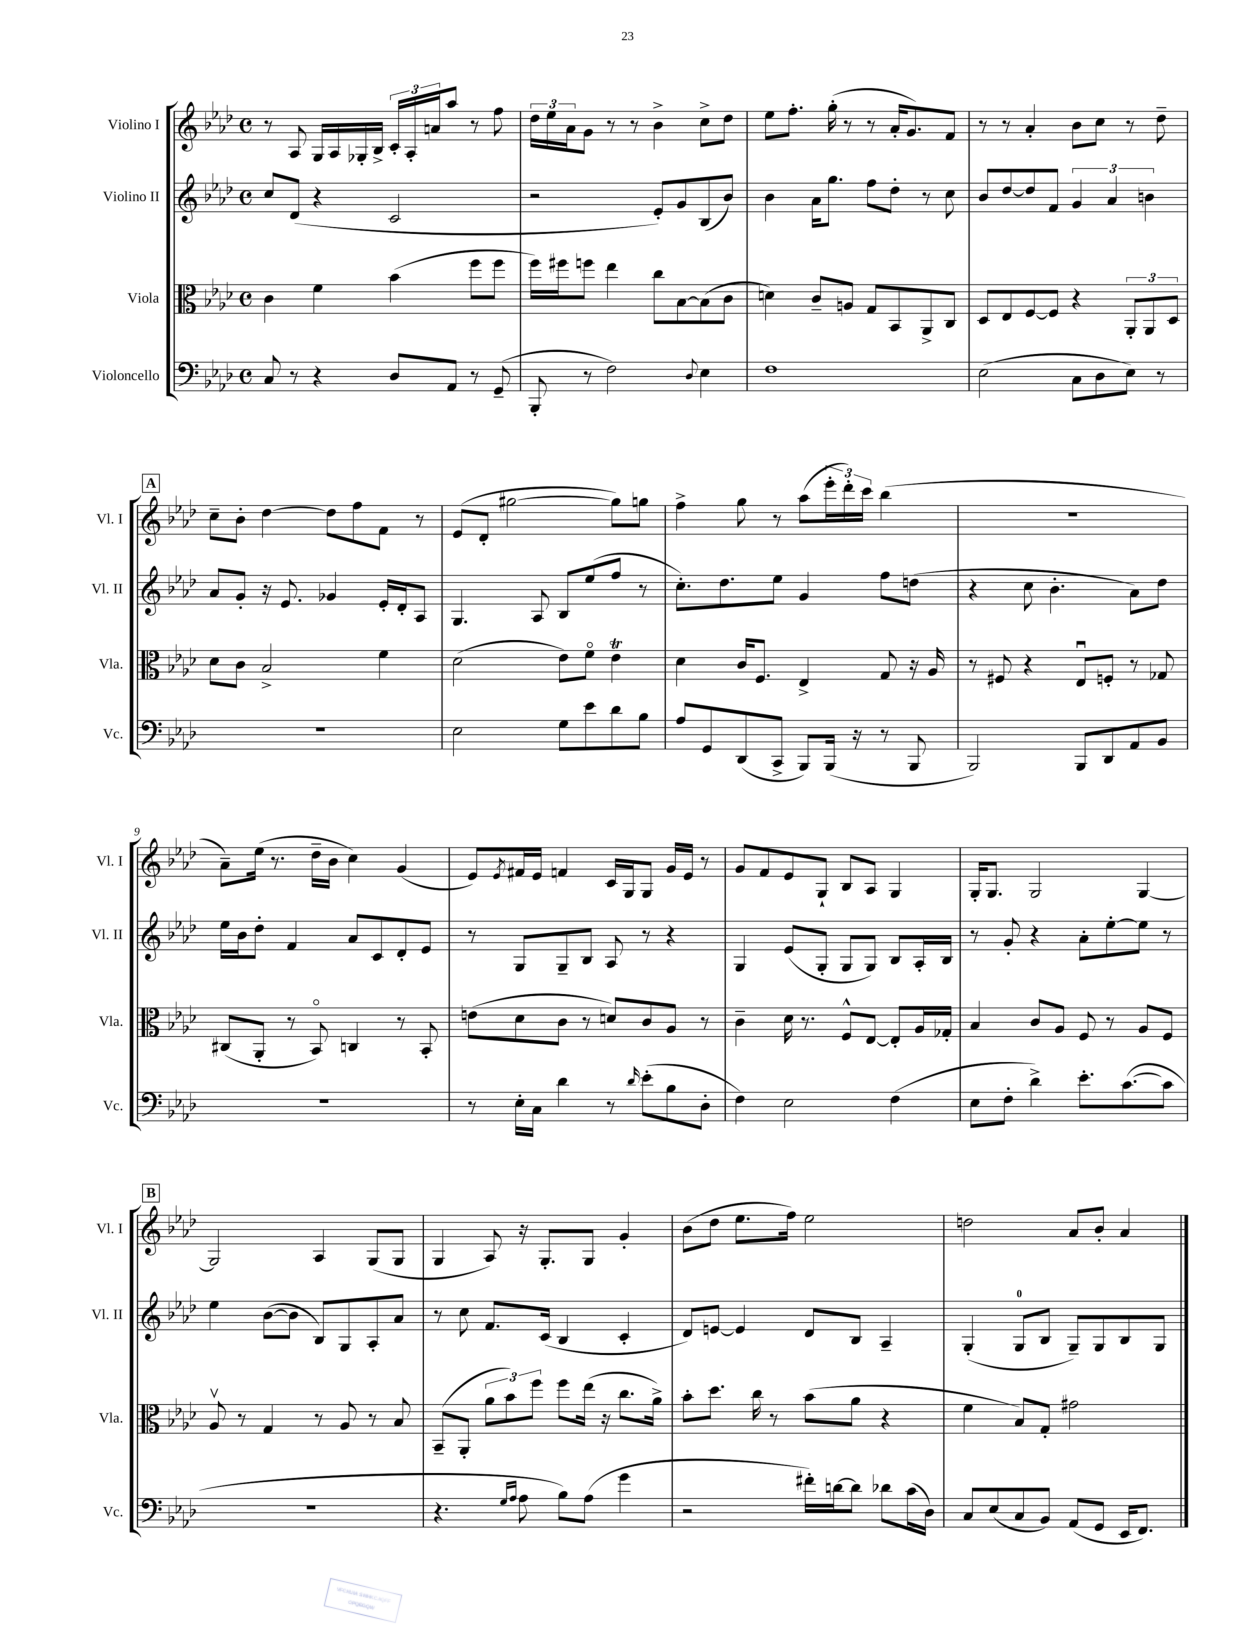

**kern	**kern	**kern	**kern
*staff4	*staff3	*staff2	*staff1
*clefF4	*clefC3	*clefG2	*clefG2
*k[b-e-a-d-]	*k[b-e-a-d-]	*k[b-e-a-d-]	*k[b-e-a-d-]
*M4/4	*M4/4	*M4/4	*M4/4
*met(c)	*met(c)	*met(c)	*met(c)
8C/	4c\	8cc/L	8r
8r	.	(8d-/J	8A-/
4r	4f\	4r	16G/LL
.	.	.	16A-/
.	.	.	16G-'/
.	.	.	16B-^/JJ
8D-/L	(4b-\	2c/	24c'/LL
.	.	.	24A-'/
.	.	.	24a/J
8AA-/J	.	.	8aa-/J
8r	8ff\L	.	8r
(8GG~/	8ff\J	.	8ff\
=	=	=	=
8BBB-'/	16ff\LL)	2r	24dd-\LL
.	.	.	24ee-\
.	16ff#\J	.	.
.	.	.	24a-\J
8r	8ff\J	.	8g\J
2F\)	4ee-\	.	8r
.	.	.	8r
.	8cc\L	8e-'/L)	4b-^\
.	[8B-\	8g/	.
8qqD-/	.	.	.
4E-\	(8B-\]	(8B-/	8cc^\L
.	8c\J	8b-/J)	8dd-\J
=	=	=	=
1F	4d\)	4b-\	8ee-\L
.	.	.	8.ff'\J
.	8c~/L	16a-\LK	.
.	.	8.gg\J	(16gg'\
.	8A/J	.	8r
.	8G/L	8ff\L	8r
.	8BB-/	8dd-'\J	16a-'/LK
.	.	.	8.g/)
.	8AA-^/	8r	.
.	8C/J	8cc\	8f/J
=	=	=	=
(2E-\	8D-/L	8b-/L	8r
.	8E-/	[8dd-/	8r
.	[8F/	8dd-/]	4a-'/
.	8F/]J	8f/J	.
8C\L	4r	6g/	8b-\L
8D-\	.	.	8cc\J
.	.	6a-/	.
8E-\J)	12AA-'/L	.	8r
.	12AA-/	6b\	.
8r	.	.	8dd-~\
.	12D-/J	.	.
=	=	=	=
1r	8d-\L	8a-/L	8cc~\L
.	8c\J	8g'/J	8b-'\J
.	2B-^/	16r	[4dd-\
.	.	8.e-/	.
.	.	4g-/	8dd-\]L
.	.	.	8ff\
.	4f\	16e-'/LL	8f\J
.	.	16d-'/J	.
.	.	8A-/J	8r
=	=	=	=
2E-\	(2d-\	4.G/	(8e-/L
.	.	.	8d-'/J
.	.	.	[2gg#\
.	.	8A-/	.
8G\L	8e-\L)	8B-/L	.
8e-\	8fo\J	(8ee-/	.
8d-\	4e-\	8ff/J	8gg#\]L)
8B-\J	.	8r	8gg\J
=	=	=	=
8A-/L	4d-\	8.cc'\L)	4ff^\
8GG/	.	.	.
.	.	8.dd-\	.
(8DD-/	16c/LK	.	8gg\
.	8.F/J	.	.
8CC^/J	.	8ee-\J	8r
8BBB-/L)	4E-^/	4g/	(8aa-\L
(16BBB-/Jk	.	.	24eee-'\L
.	.	.	24ddd-'\)
16r	.	.	.
.	.	.	24ccc\JJ
8r	8G/	8ff\L	(4bb-\
8BBB-/	16r	(8dd\J	.
.	16A-/	.	.
=	=	=	=
2BBB-/)	8r	4r	1r
.	8F#/	.	.
.	4r	8cc\	.
.	.	4.b-'\	.
8BBB-/L	8E-u/L	.	.
8DD-/	8F'/J	.	.
8AA-/	8r	8a-\L)	.
8BB-/J	8G-/	8dd-\J	.
=	=	=	=
1r	(8C#/L	16ee-\LL	8a-~\L)
.	.	16b-\J	.
.	8AA-'/J	8dd-'\J	(16ee-\Jk
.	.	.	8.r
.	8r	4f/	.
.	8BB-o/)	.	16dd-~\LL
.	.	.	16b-\JJ
.	4C/	8a-/L	4cc\)
.	.	8c/	.
.	8r	8d-'/	(4g/
.	8BB-'/	8e-/J	.
=	=	=	=
8r	(8e\L	8r	8e-/L)
.	.	.	8qe-/
16E-'\LL	8d-\	8G/L	16f#/L
16C\JJ	.	.	16e-/JJ
4d-\	8c\J	8G~/	4f/
.	8r	8B-/J	.
8r	8d/L)	8A-/	16c/LL
.	.	.	16G/J
16qqd-/	.	.	.
(8e-'\L	8c/	8r	8G/J
8B-\	8A-/J	4r	16g/LL
.	.	.	16e-/JJ
8D-'\J	8r	.	8r
=	=	=	=
4F\)	4c~\	4G/	8g/L
.	.	.	8f/
2E-\	16d-\	(8e-/L	8e-/
.	8.r	.	.
.	.	8G'/J	8G`/J
.	8F^^/L	8G/L	8B-/L
.	[8E-/J	8G/J)	8A-/J
(4F\	8E-'/]L	8B-/L	4G/
.	16A-/L	16A-'/L	.
.	16G-'/JJ	16B-/JJ	.
=	=	=	=
8E-\L	4B-/	8r	16G'/LK
.	.	.	8.G/J
8F'\J	.	8g'/	.
4d-^\)	8c/L	4r	2G/
.	8A-/J	.	.
8.e-'\L	8F/	8a-'\L	.
.	8r	[8ee-'\	.
([8.c\	.	.	.
.	8A-/L	8ee-\]J	[4G/
8c\]J	8F/J	8r	.
=	=	=	=
1r	8A-v/	4ee-\	2G/]
.	8r	.	.
.	4G/	([8b-\L	.
.	.	8b-\]J	.
.	8r	8B-/L)	4A-/
.	8A-/	8G/	.
.	8r	8A-'/	(8G/L
.	8B-/	8a-/J	8G/J
=	=	=	=
4.r	(8BB-~/L	8r	4G/
.	8AA-'/J	8cc\	.
.	12a-\L	8.f/L	8A-/)
.	12b-\)	.	.
16qqG/LL	.	.	.
16qqA-/JJ	.	.	.
8A-\	.	.	16r
.	12ff\J	.	.
.	.	(16c/Jk	8.G'/L
8B-\L)	8ff\L	4B-/	.
(8A-\J	(16ee-\Jk	.	8G/J
.	16r	.	.
4g\	8.cc\L	4c'/	4g'/
.	16a-^\Jk)	.	.
=	=	=	=
2r	8b-'\L	8d-/L)	(8b-\L
.	8.dd-\J	[8e/J	8dd-\J
.	.	4e/]	8.ee-\L
.	16cc\	.	.
.	8r	.	.
.	.	.	16ff\Jk)
16f#'\LL)	(8b-\L	8d-/L	2ee-\
[16d\J	.	.	.
8d\]J	8a-\J	8B-/J	.
8d-\L	4r	4A-~/	.
(16c\L	.	.	.
16D-\JJ)	.	.	.
=	=	=	=
8C/L	4f\	(4G'/	2dd\
(8E-/	.	.	.
8C/	8B-/L)	8G/L	.
8BB-/J)	8G'/J	8B-/J	.
(8AA-/L	2g#\	8G~/L)	8a-/L
8GG/J	.	8G/	8b-'/J
16EE-/LK	.	8B-/	4a-/
8.FF/J)	.	.	.
.	.	8G/J	.
==	==	==	==
*-	*-	*-	*-
